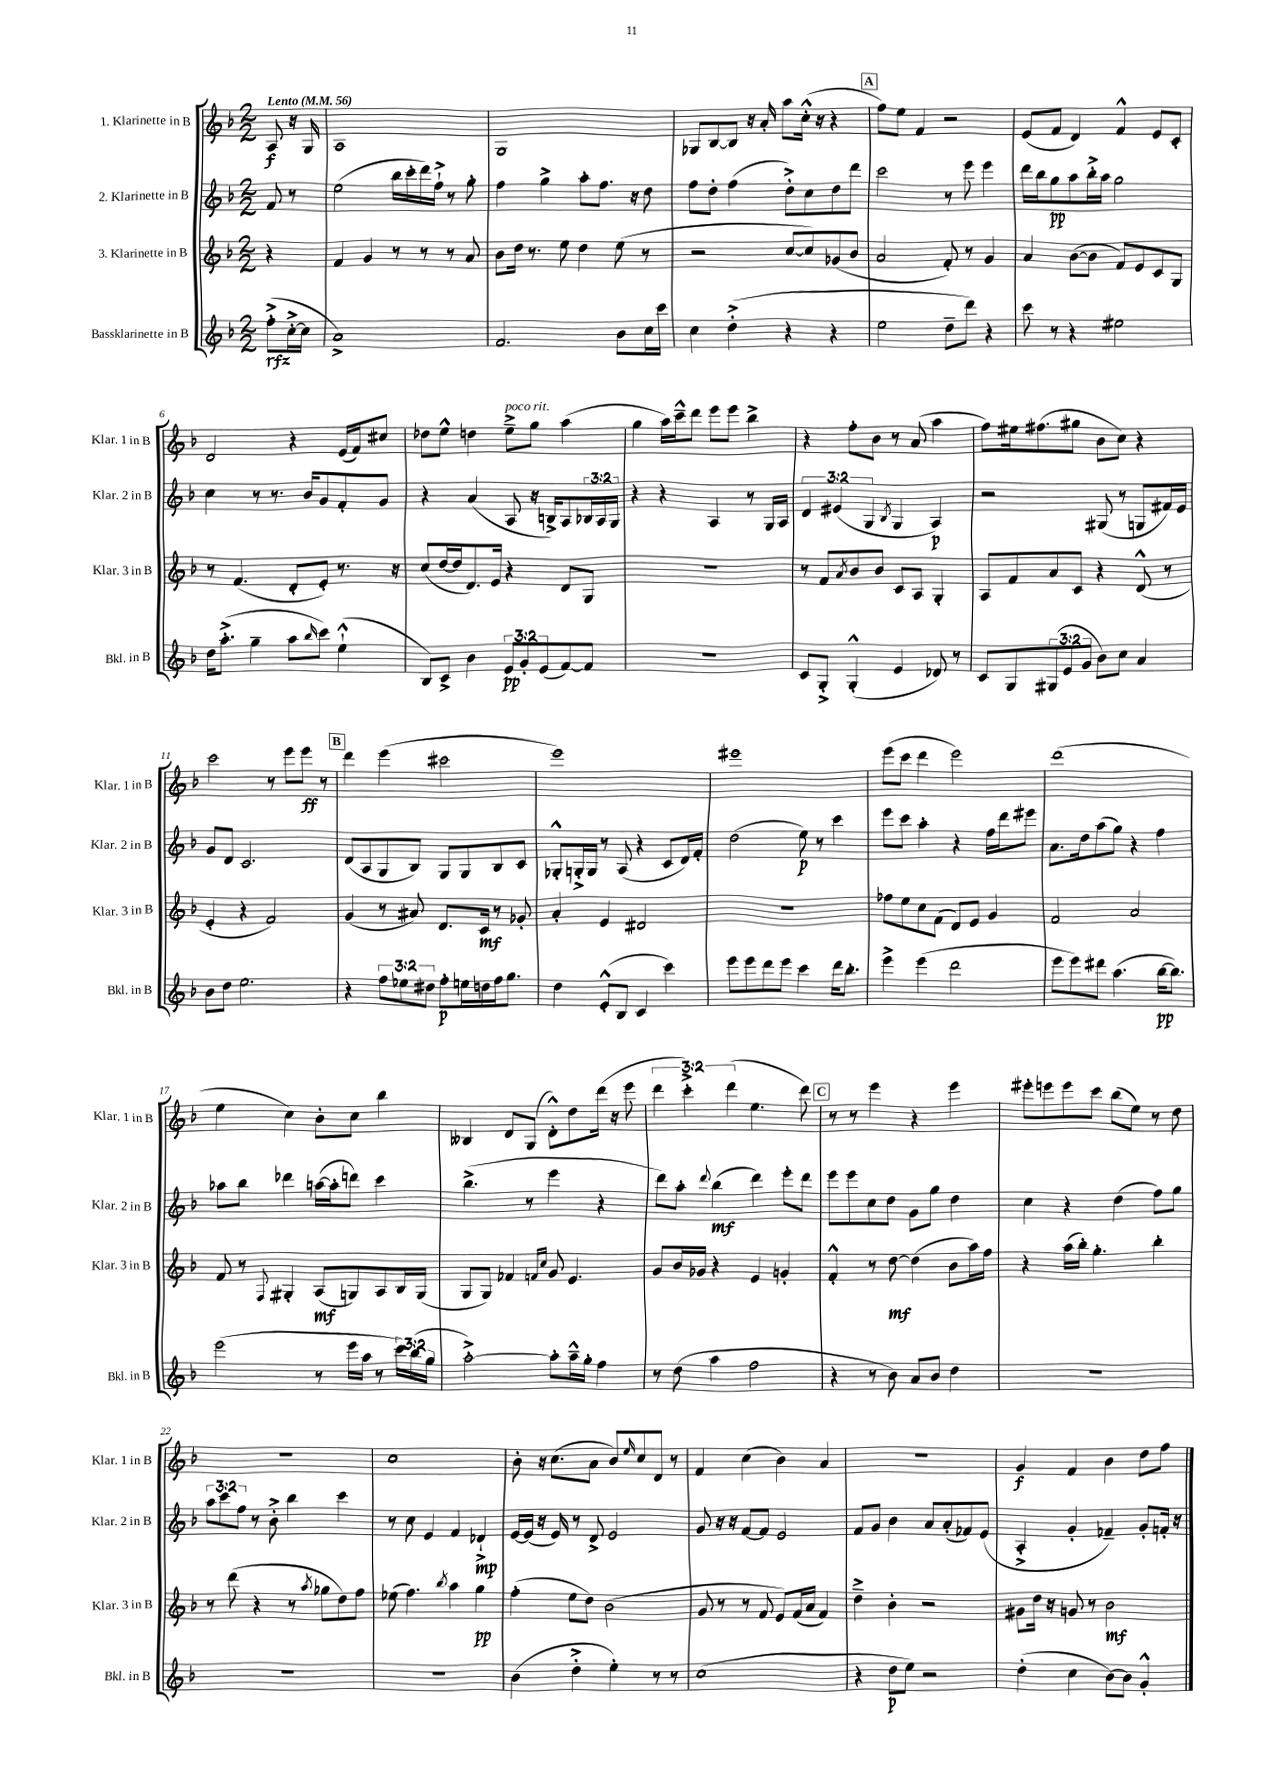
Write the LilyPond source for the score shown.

<<
\new StaffGroup <<
\new Staff = "s0" \with { instrumentName = "1. Klarinette in B" shortInstrumentName = "Klar. 1 in B" } {
    \clef treble \key f \major \numericTimeSignature \time 2/2 \override Staff.TupletNumber.text = #tuplet-number::calc-fraction-text \partial 4 \tempo "Lento" 4 = 56
    a8\f r16 g16 |
    a1 |
    g1 |
    ges8 bes8~ bes8 r16 a'16-. a''8 c''16-.-^( r16 r4 |
    \mark \markup { \box "A" } f''8) e''8 f'4 r2 |
    e'8( f'8 d'4) f'4-^ e'8 c'8-. |
    d'2 r4 e'16( f'16) cis''8 |
    des''8 e''8-^ d''4 e''8--->^\markup { \italic "poco rit." } g''8 a''4( |
    g''4 a''16) c'''16---^ d'''8 e'''8 e'''8 bes''4-> |
    r4 f''8-. bes'8 r8 a'8( a''4 |
    f''8) eis''16 fis''8.( gis''8 bes'8 c''8) r4 |
    c'''2 r8 e'''8 e'''8\ff r8 |
    \mark \markup { \box "B" } d'''4 e'''4( cis'''2 |
    e'''1) |
    eis'''1 |
    e'''8( c'''8 d'''4 e'''2) |
    d'''1( |
    e''4 c''4) bes'8-. c''8 bes''4 |
    beses4 d'8 g8( d'8-.-^) d''8 d'''16( r16 e'''8 |
    \tuplet 3/2 { d'''4 c'''4-.->) d'''4( } e''4. d'''8) |
    \mark \markup { \box "C" } r8 r8 e'''4 r4 e'''4 |
    eis'''8-. e'''8 e'''8 c'''8 bes''8( e''8) r8 d''8 |
    r1 |
    c''1 |
    bes'8-. r16 c''8.( a'8 bes'8) \grace { e''16 } c''8 d'8 r8 |
    f'4 c''4( bes'4) a'4 |
    r1 |
    g'4\f f'4 bes'4 d''8 f''8 \bar "|." |
}
\new Staff = "s1" \with { instrumentName = "2. Klarinette in B" shortInstrumentName = "Klar. 2 in B" } {
    \clef treble \key f \major \numericTimeSignature \time 2/2 \override Staff.TupletNumber.text = #tuplet-number::calc-fraction-text \partial 4
    f'8 r8 |
    e''2( bes''16 c'''16-. d'''16) f''16-!-> r8 g''8-. |
    f''4 g''4-> a''8-. f''8. r16 d''8 |
    f''8 d''8-. f''4( d''8-.->) c''8 d''8 d'''8 |
    \mark \markup { \box "A" } c'''2 r8 e'''8 e'''4 |
    d'''16 bes''16 g''8\pp a''8 bes''16-.-> a''16 g''2 |
    c''4 r8 r8. bes'16 g'8 f'8-. g'8 |
    r4 a'4( a8 r16 b16->) a8 \tuplet 3/2 { bes16 a16 g16 } |
    r4 r4 a4 r8 g16 a16 |
    \tuplet 3/2 { d'4 eis'4( g4 } \acciaccatura { bes8 } g4 a4\p) |
    r2 gis8( r8 g8 fis'16) e'16 |
    g'8 d'8 c'2. |
    \mark \markup { \box "B" } d'8( a8 g8 bes8) g8 g8 bes8 c'8 |
    ges8-.-^ g16-.-> g16 r8 a8( r4 c'8 d'16) f'16-. |
    d''2( e''8\p) r8 c'''4 |
    e'''8 c'''8 a''4-. r4 f''16 d'''16 eis'''8 |
    a'8. d''16 a''8( g''8) r4 f''4 |
    aes''8 bes''8 des'''4 a''16~( a''16-. d'''8) c'''4 |
    bes''4.->( r8 e'''4 r4 |
    d'''8) a''8-. \appoggiatura { d'''8 } bes''4\mf( d'''4) e'''8-. d'''8 |
    \mark \markup { \box "C" } e'''8 e'''8 c''8 d''8 g'8 g''8 d''4 |
    c''4 r4 d''4( f''8) g''8 |
    \tuplet 3/2 { a''8 c'''8 f''8 } r8 bes'8-.-> bes''4 c'''4 |
    r8 c''8 e'4 f'4 des'4-!->\mp |
    e'16~ e'16( r16 e'16) r8 d'8-> e'2 |
    g'8 r16 r16 f'8~ f'8 e'2 |
    f'8 g'8 bes'4 a'8 a'8-.( fes'8) e'8( |
    a4-.-> g'4-. fes'4--) g'8-. f'16-. r16 \bar "|." |
}
\new Staff = "s2" \with { instrumentName = "3. Klarinette in B" shortInstrumentName = "Klar. 3 in B" } {
    \clef treble \key f \major \numericTimeSignature \time 2/2 \partial 4
    r4 |
    f'4 g'4 r8 r8 r8 a'8 |
    bes'8 d''16 r8. e''8 d''4 e''8( r8 |
    r2 c''8~ c''8) ges'8( bes'8 |
    \mark \markup { \box "A" } a'2 f'8-.) r8 g'4 |
    a'4 bes'8~( bes'8 f'8) e'8 c'8 g8 |
    r8 f'4.( d'8-. e'8-.) r8. r16 |
    c''8( d''16~ d''16 d'8.) e'16 r4 d'8 g8 |
    R1 |
    r8 f'8 \acciaccatura { a'8 } bes'8 bes'8 c'8 a8 g4-. |
    a8 f'8 a'8 c'8 r4 d'8-^( r8 |
    e'4-. r4 f'2) |
    \mark \markup { \box "B" } g'4( r8 ais'8) d'8. c'16\mf r8 ges'8-. |
    a'4-. e'4 dis'2 |
    R1 |
    fes''8 e''8 c''8 f'8( d'8) e'8 g'4 |
    f'2 a'2 |
    f'8 r8 \appoggiatura { f8 } gis4-. a8\mf( g8) a8 bes16 g16( |
    g8 g8) fes'4 \grace { f'16 c''16 } g'8 e'4. |
    g'8 bes'16 ges'16 r4 e'4 g'4-. |
    \mark \markup { \box "C" } f'4-.-^ r8 d''8~\mf d''4( bes'8 a''16) f''16 |
    r4 a''16( bes''16-.) g''4.-. bes''4-. |
    r8 d'''8( r4 r8 \acciaccatura { a''8 } ges''8 d''8) f''8 |
    ees''8( f''4.) \acciaccatura { bes''8 } a''4 g''4\pp |
    f''4-.( e''8 d''8) bes'2( |
    g'8 r8 r8 f'8 e'8) f'16( a'16 f'4) |
    d''4---> bes'4-. r2 |
    gis'8 d''16 r16 g'8 r8 bes'2\mf \bar "|." |
}
\new Staff = "s3" \with { instrumentName = "Bassklarinette in B" shortInstrumentName = "Bkl. in B" } {
    \clef treble \key f \major \numericTimeSignature \time 2/2 \override Staff.TupletNumber.text = #tuplet-number::calc-fraction-text \partial 4
    f''8-.->\rfz( c''16~-.-> c''16 |
    a'1->) |
    f'2. bes'8 c''16 c'''16 |
    c''4 d''4-.->( r4 r4 |
    \mark \markup { \box "A" } e''2 d''8-- d'''8) r4 |
    c'''8 r8 r4 eis''2 |
    d''16 a''8.-.->( g''4-- a''8 \grace { bes''16 } c'''8) e''4-!-^( |
    bes8) c'8-> bes'4 \tuplet 3/2 { e'8\pp g'8-. e'8( } f'8~) f'8 |
    R1 |
    c'8 g8-.-> g4-.-^( e'4 des'8) r8 |
    c'8 g8 \tuplet 3/2 { gis8( e'8 g'8 } bes'8) c''8 a'4 |
    bes'8 d''8 e''2. |
    \mark \markup { \box "B" } r4 \tuplet 3/2 { f''8 ees''8 dis''8 } f''8-.\p e''16 d''16 f''16 g''8. |
    d''4 e'8-.-^( bes8 c'4 c'''4) |
    e'''8 e'''8 d'''8 e'''8 c'''4 d'''16 bes''8.-. |
    e'''4-> e'''4( d'''2 |
    e'''8 e'''8) dis'''8 a''4.( bes''16~\pp bes''8.) |
    e'''2( r8 e'''16 a''16 r8 \tuplet 3/2 { c'''16) bes''16( g''16 } |
    a''2~-.->) a''8-. a''16---^ g''16-. f''4 |
    r8 d''8( a''4 f''2 |
    \mark \markup { \box "C" } r4 r8 bes'8) a'8 bes'8 d''4 |
    R1 |
    R1 |
    R1 |
    bes'4( d''4-.-> e''4-.) r8 r8 |
    c''1( |
    r4 d''8\p e''8) r2 |
    d''4-.( c''4 bes'8~) bes'8 g'4-.-^ \bar "|." |
}
>>
>>
